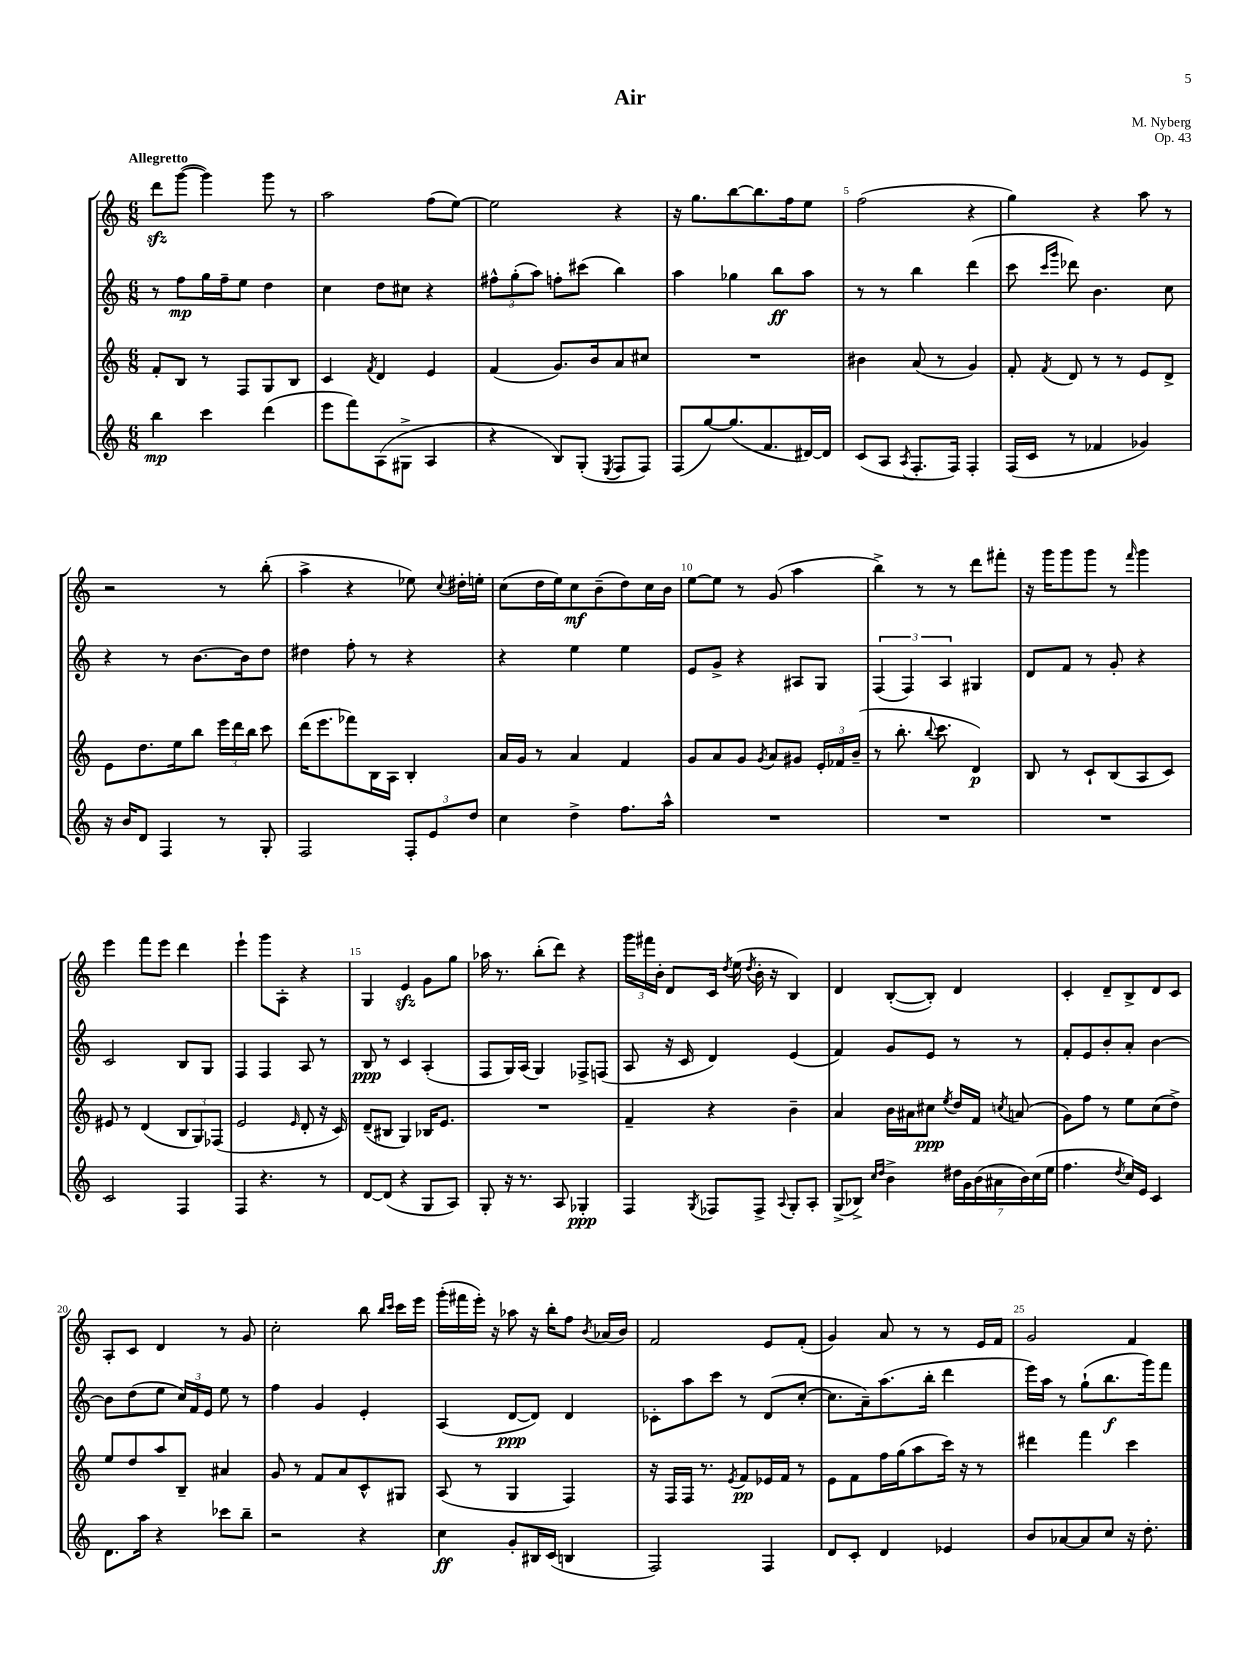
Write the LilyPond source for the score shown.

\header { title = "Air" composer = "M. Nyberg" opus = "Op. 43" }
<<
\new StaffGroup <<
\new Staff = "s0" {
    \clef treble \key c \major \numericTimeSignature \time 6/8 \tempo "Allegretto"
    \autoBeamOff d'''8[\sfz g'''8]~( g'''4) g'''8 r8 |
    a''2 f''8[( e''8]~) |
    e''2 r4 |
    r16 g''8.[ b''8~ b''8. f''16 e''8] |
    f''2( r4 |
    g''4) r4 a''8 r8 |
    r2 r8 b''8-.( |
    a''4-> r4 ees''8) \appoggiatura { c''8 } dis''16[-. e''16]-. |
    c''8[( d''16 e''16) c''8\mf b'8--( d''8) c''16 b'16] |
    e''8[~ e''8] r8 g'8( a''4 |
    b''4->) r8 r8 d'''8[ fis'''8]-. |
    r16 g'''16[ g'''8 g'''8] r8 \grace { f'''16 } g'''4 |
    e'''4 f'''8[ e'''8] d'''4 |
    e'''4-! g'''8[ a8]-. r4 |
    g4 e'4\sfz g'8[ g''8] |
    aes''16 r8. b''8[-.( d'''8]) r4 |
    \tuplet 3/2 { g'''16[ fis'''16 b'16]-. } d'8[ c'16] \acciaccatura { d''8 } e''16( \acciaccatura { d''8 } b'16-. r16 b4) |
    d'4 b8[~-.( b8]-.) d'4 |
    c'4-. d'8[-- b8-> d'8 c'8] |
    a8[-. c'8] d'4 r8 g'8 |
    c''2-. b''8 \grace { b''16[ c'''16] } c'''16[ e'''16] |
    g'''16[-.( fis'''16 e'''16]-.) r16 aes''8 r16 b''16[-. f''8] \acciaccatura { b'8 } aes'16[( b'16]) |
    f'2 e'8[ f'8]-.( |
    g'4) a'8 r8 r8 e'16[ f'16] |
    g'2 f'4 \bar "|." |
}
\new Staff = "s1" {
    \clef treble \key c \major \numericTimeSignature \time 6/8
    \autoBeamOff r8 f''8[\mp g''16 f''16-- e''8] d''4 |
    c''4 d''8[ cis''8] r4 |
    \tuplet 3/2 { fis''8[-^ g''8-.( a''8]) } f''8[-. cis'''8]( b''4) |
    a''4 ges''4 b''8[\ff a''8] |
    r8 r8 b''4 d'''4( |
    c'''8 \grace { c'''16[ g'''16] } des'''8) b'4. c''8 |
    r4 r8 b'8.[~ b'16 d''8] |
    dis''4 f''8-. r8 r4 |
    r4 e''4 e''4 |
    e'8[ g'8]-> r4 ais8[ g8] |
    \tuplet 3/2 { f4( f4) a4 } gis4 |
    d'8[ f'8] r8 g'8-. r4 |
    c'2 b8[ g8] |
    f4 f4 a8 r8 |
    b8\ppp r8 c'4 a4-.( |
    f8[ g16) a16]( g4) fes8[-> f8]( |
    a8 r16 c'16 d'4) e'4( |
    f'4) g'8[ e'8] r8 r8 |
    f'8[-. e'8 b'8-. a'8]-. b'4~ |
    b'8[ d''8( e''8] \tuplet 3/2 { c''16[) f'16 e'16] } e''8 r8 |
    f''4 g'4 e'4-. |
    a4( d'8[~\ppp d'8]) d'4 |
    ces'8[-. a''8 c'''8] r8 d'8[( c''8]~-. |
    c''8.[ a'16--) a''8.( b''16]-. d'''4 |
    e'''16[) a''16] r8 g''8[-!( b''8.\f g'''16) f'''8] \bar "|." |
}
\new Staff = "s2" {
    \clef treble \key c \major \numericTimeSignature \time 6/8
    \autoBeamOff f'8[-. b8] r8 f8[ g8 b8] |
    c'4 \acciaccatura { f'8 } d'4 e'4 |
    f'4( g'8.[) b'16 a'8 cis''8] |
    R2. |
    bis'4 a'8( r8 g'4) |
    f'8-. \acciaccatura { f'8 } d'8 r8 r8 e'8[ d'8]-> |
    e'8[ d''8. e''16 b''8] \tuplet 3/2 { e'''16[ d'''16 b''16] } c'''8 |
    d'''16[( e'''8. fes'''8) b16 a16] b4-. |
    a'16[ g'16] r8 a'4 f'4 |
    g'8[ a'8 g'8] \acciaccatura { g'8 } a'8[ gis'8] \tuplet 3/2 { e'16[-. fes'16 b'16]--( } |
    r8 b''8.-. \appoggiatura { b''8 } c'''8. d'4\p) |
    b8 r8 c'8[-! b8( a8 c'8]) |
    eis'8 r8 d'4( \tuplet 3/2 { b8[ g8) fes8]( } |
    e'2 \grace { e'16 } d'8-. r16 c'16) |
    d'8[--( bis8] g4) bes16[ e'8.] |
    R2. |
    f'4-- r4 b'4-- |
    a'4 b'16[ ais'16 cis''8]\ppp \acciaccatura { e''8 } d''16[ f'16] \acciaccatura { c''8 } a'8( |
    g'8[) f''8] r8 e''8[ c''8( d''8]->) |
    e''8[ d''8 a''8 b8]-- ais'4 |
    g'8 r8 f'8[ a'8 c'8-^ gis8] |
    a8( r8 g4 f4) |
    r16 f16[ f16] r8. \acciaccatura { e'8 } f'8[\pp ees'16 f'16] r8 |
    e'8[ f'8 f''16 g''16( a''8 c'''16]) r16 r8 |
    dis'''4 f'''4 c'''4 \bar "|." |
}
\new Staff = "s3" {
    \clef treble \key c \major \numericTimeSignature \time 6/8
    \autoBeamOff b''4\mp c'''4 d'''4( |
    e'''8[ f'''8) a8( gis8]-> a4 |
    r4 b8[) g8]-.( \acciaccatura { e8 } f8[ f8]) |
    f8[( g''8~) g''8.( f'8. dis'16~) dis'16] |
    c'8[( a8] \acciaccatura { a8 } f8.[-. f16]) f4-. |
    f16[( c'16] r8 fes'4 ges'4) |
    r16 b'16[ d'8] f4 r8 g8-. |
    f2 \tuplet 3/2 { f8[-. e'8 d''8] } |
    c''4 d''4-> f''8.[ a''16]-^ |
    R2. |
    R2. |
    R2. |
    c'2 f4 |
    f4 r4. r8 |
    d'8[~ d'8]( r4 g8[ a8]) |
    g8-. r16 r8. a8 ges4-.\ppp |
    f4 \acciaccatura { g8 } fes8[ fes8]-> \appoggiatura { a8 } g8[-. a8]-. |
    g8[->( bes8]->) \grace { c''16[ d''16] } b'4-> \tuplet 7/4 { dis''16[ g'16 b'16( ais'16 b'16) c''16( e''16] } |
    f''4. \acciaccatura { d''8 } c''16[) e'16] c'4 |
    d'8.[ a''16] r4 ces'''8[ b''8]-- |
    r2 r4 |
    c''4\ff g'8[-. bis16 c'16]( b4 |
    f2) f4 |
    d'8[ c'8]-. d'4 ees'4 |
    b'8[ aes'8~ aes'8 c''8] r16 d''8.-. \bar "|." |
}
>>
>>
\layout { \context { \Score \override BarNumber.break-visibility = ##(#f #t #t) barNumberVisibility = #(every-nth-bar-number-visible 5) } }
